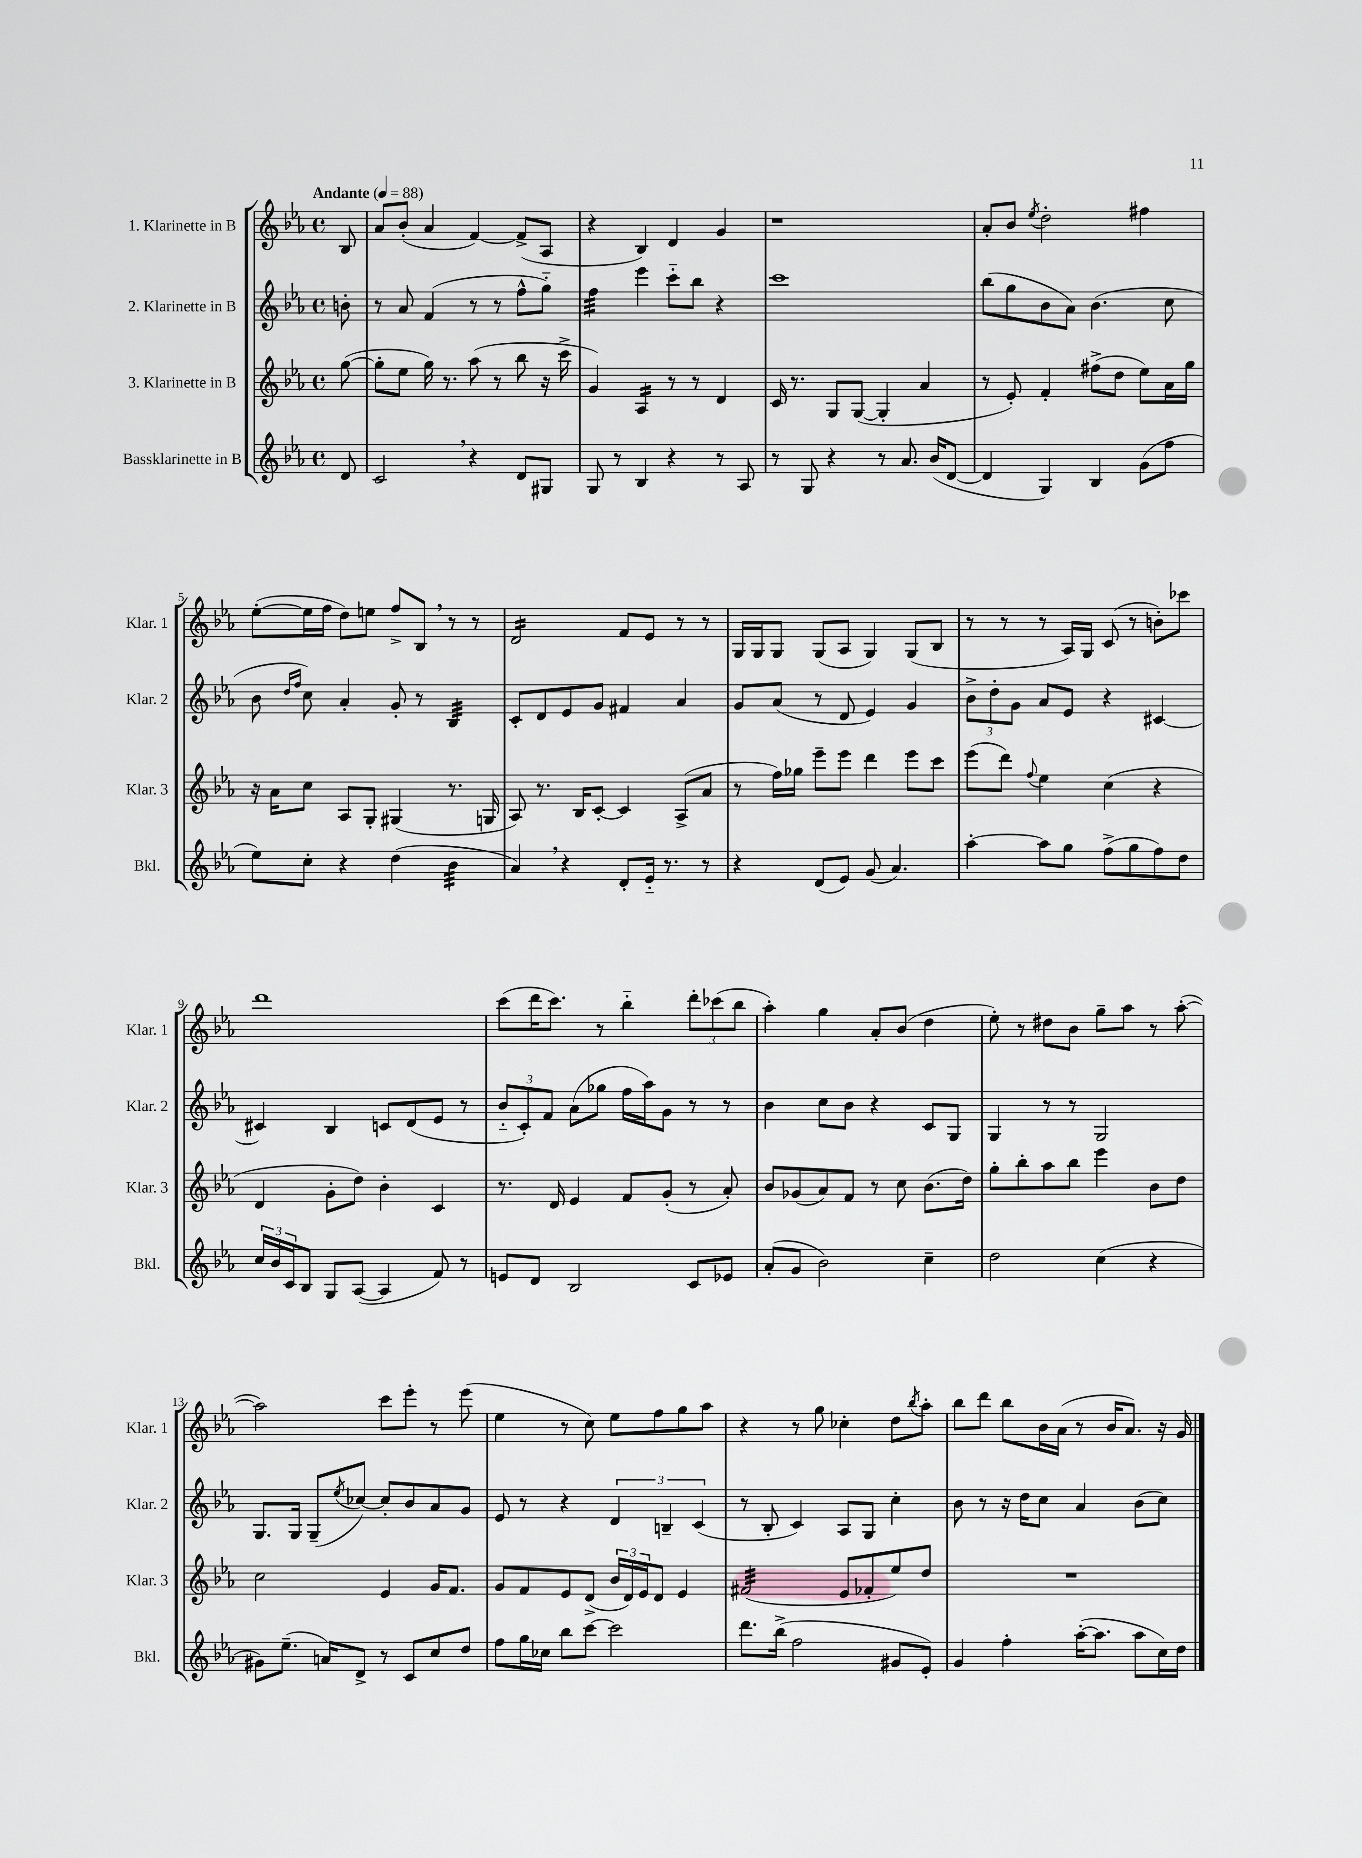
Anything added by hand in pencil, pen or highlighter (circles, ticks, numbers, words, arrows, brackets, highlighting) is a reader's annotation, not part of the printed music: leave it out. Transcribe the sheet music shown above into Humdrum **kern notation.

**kern	**kern	**kern	**kern
*staff4	*staff3	*staff2	*staff1
*clefG2	*clefG2	*clefG2	*clefG2
*k[b-e-a-]	*k[b-e-a-]	*k[b-e-a-]	*k[b-e-a-]
*M4/4	*M4/4	*M4/4	*M4/4
*met(c)	*met(c)	*met(c)	*met(c)
*MM88	*MM88	*MM88	*MM88
8d	([8gg	8b'	8B-
=	=	=	=
2c	8gg']	8r	8a-
.	8ee-	8a-	(8b-'
.	16gg)	(4f	4a-
.	8.r	.	.
4r	(8aa-	8r	[4f)
.	8r	8r	.
8d	8bb-	8ff^^	(8f^]
8G#	16r	8gg'~)	8A-
.	16ccc^	.	.
=	=	=	=
8G	4g)	4ff	4r
8r	.	.	.
4B-	4A-	4eee-	4B-)
4r	8r	8ccc'~	4d
.	8r	8bb-	.
8r	4d	4r	4g
8A-	.	.	.
=	=	=	=
8r	16c	1ccc	1r
.	8.r	.	.
8G	.	.	.
4r	8G	.	.
.	([8G	.	.
8r	4G']	.	.
8.a-	.	.	.
.	4a-	.	.
(16b-	.	.	.
[8d	.	.	.
=	=	=	=
4d]	8r	(8bb-	8a-'
.	8e-')	8gg	8b-
.	.	.	8qee-
4G)	4f'	8b-	2dd'
.	.	8a-)	.
4B-	(8ff#^	(4.b-	.
.	8dd	.	.
(8g	8ee-)	.	4ff#
8ff	16a-	8cc	.
.	16gg	.	.
=	=	=	=
8ee-)	16r	8b-	([8ee-'
.	16a-	.	.
.	.	16qqdd	.
.	.	16qqff	.
8cc'	8cc	8cc)	16ee-]
.	.	.	16ff
4r	8A-	4a-'	8dd)
.	8G'	.	8ee
(4dd	(4G#	8g'	8ff^
.	.	8r	8B-
4b-	8.r	4B-	8r
.	.	.	8r
.	16G	.	.
=	=	=	=
4a-)	8A-)	8c'	2d
.	8.r	8d	.
4r	.	8e-	.
.	16B-	.	.
.	[8c'	8g	.
8d'	4c]	4f#	8f
16e-'~	.	.	8e-
8.r	.	.	.
.	(8A-^	4a-	8r
8r	8a-	.	8r
=	=	=	=
4r	8r	8g	16G
.	.	.	16G
.	16ff)	(8a-	8G
.	16gg-	.	.
(8d	8eee-~	8r	(8G
8e-)	8eee-	8d	8A-
(8g	4ddd	4e-)	4G)
4.a-)	.	.	.
.	8eee-	4g	(8G
.	8ccc	.	8B-
=	=	=	=
[4aa-'	(8eee-	12b-^	8r
.	.	12dd'	.
.	8ddd)	.	8r
.	.	12g	.
.	8qqff	.	.
8aa-]	4ee-	8a-	8r
8gg	.	8e-	16A-)
.	.	.	16G
(8ff^	(4cc	4r	(8c
8gg	.	.	8r
8ff)	4r	[4c#	8b')
8dd	.	.	8ccc-
=	=	=	=
24cc	4d	4c#]	1ddd
24b-	.	.	.
24c	.	.	.
8B-	.	.	.
8G	8g'	4B-	.
([8A-	8dd)	.	.
4A-]	4b-'	8c	.
.	.	(8d	.
8f)	4c	8e-	.
8r	.	8r	.
=	=	=	=
8e	8.r	12b-'~	(8ccc
.	.	12c')	.
8d	.	.	16ddd
.	.	12f	.
.	16d	.	8.ccc)
2B-	4e-	(8a-	.
.	.	8gg-	8r
.	8f	16ff	4bb-'~
.	.	16aa-)	.
.	(8g'	8g	.
8c	8r	8r	12ddd'
.	.	.	(12ccc-
8e-	8a-')	8r	.
.	.	.	12bb-
=	=	=	=
(8a-'	8b-	4b-	4aa-')
8g	(8g-	.	.
2b-)	8a-)	8cc	4gg
.	8f	8b-	.
.	8r	4r	8a-'
.	8cc	.	(8b-
4cc~	(8.b-	8c	4dd
.	.	8G	.
.	16dd)	.	.
=	=	=	=
2dd	8gg'	4G	8ee-')
.	8bb-'	.	8r
.	8aa-	8r	8dd#
.	8bb-	8r	8b-
(4cc	4eee-	2G	8gg~
.	.	.	8aa-
4r	8b-	.	8r
.	8dd	.	([8aa-'
=	=	=	=
8g#)	2cc	8.G	2aa-])
(8.ee-~	.	.	.
.	.	16G	.
.	.	(8G~	.
16a)	.	.	.
.	.	8qee-	.
8d^	.	[8cc-)	.
8r	4e-	8cc-']	8ccc
8c	.	8b-	8eee-'
8cc	16g	8a-	8r
.	8.f	.	.
8dd	.	8g	(8eee-
=	=	=	=
8ff	8g	8e-	4ee-
16gg	8f	8r	.
16cc-	.	.	.
8bb-	8e-	4r	8r
[8ccc	(8d^	.	8cc)
2ccc]	24b-	6d	8ee-
.	24d)	.	.
.	24e-	.	.
.	8d	.	8ff
.	.	6B~	.
.	4e-	.	8gg
.	.	(6c	.
.	.	.	8aa-
=	=	=	=
8.ddd	(2f#	8r	4r
.	.	8B-'	.
(16bb-^	.	.	.
2ff	.	4c)	8r
.	.	.	8gg
.	8e-	8A-	4cc-'
.	8f-'	8G	.
8g#	8ee-)	4cc'	8dd
.	.	.	8qbb-
8e-')	8dd	.	8aa-'
=	=	=	=
4g	1r	8b-	8bb-
.	.	8r	8ddd
4ff'	.	16r	8bb-
.	.	16dd	.
.	.	8cc	16b-
.	.	.	(16a-
([16aa-'	.	4a-	8r
8.aa-]	.	.	.
.	.	.	16b-
.	.	.	8.a-)
8aa-	.	(8b-	.
16cc)	.	8cc)	16r
16dd	.	.	16g
==	==	==	==
*-	*-	*-	*-
